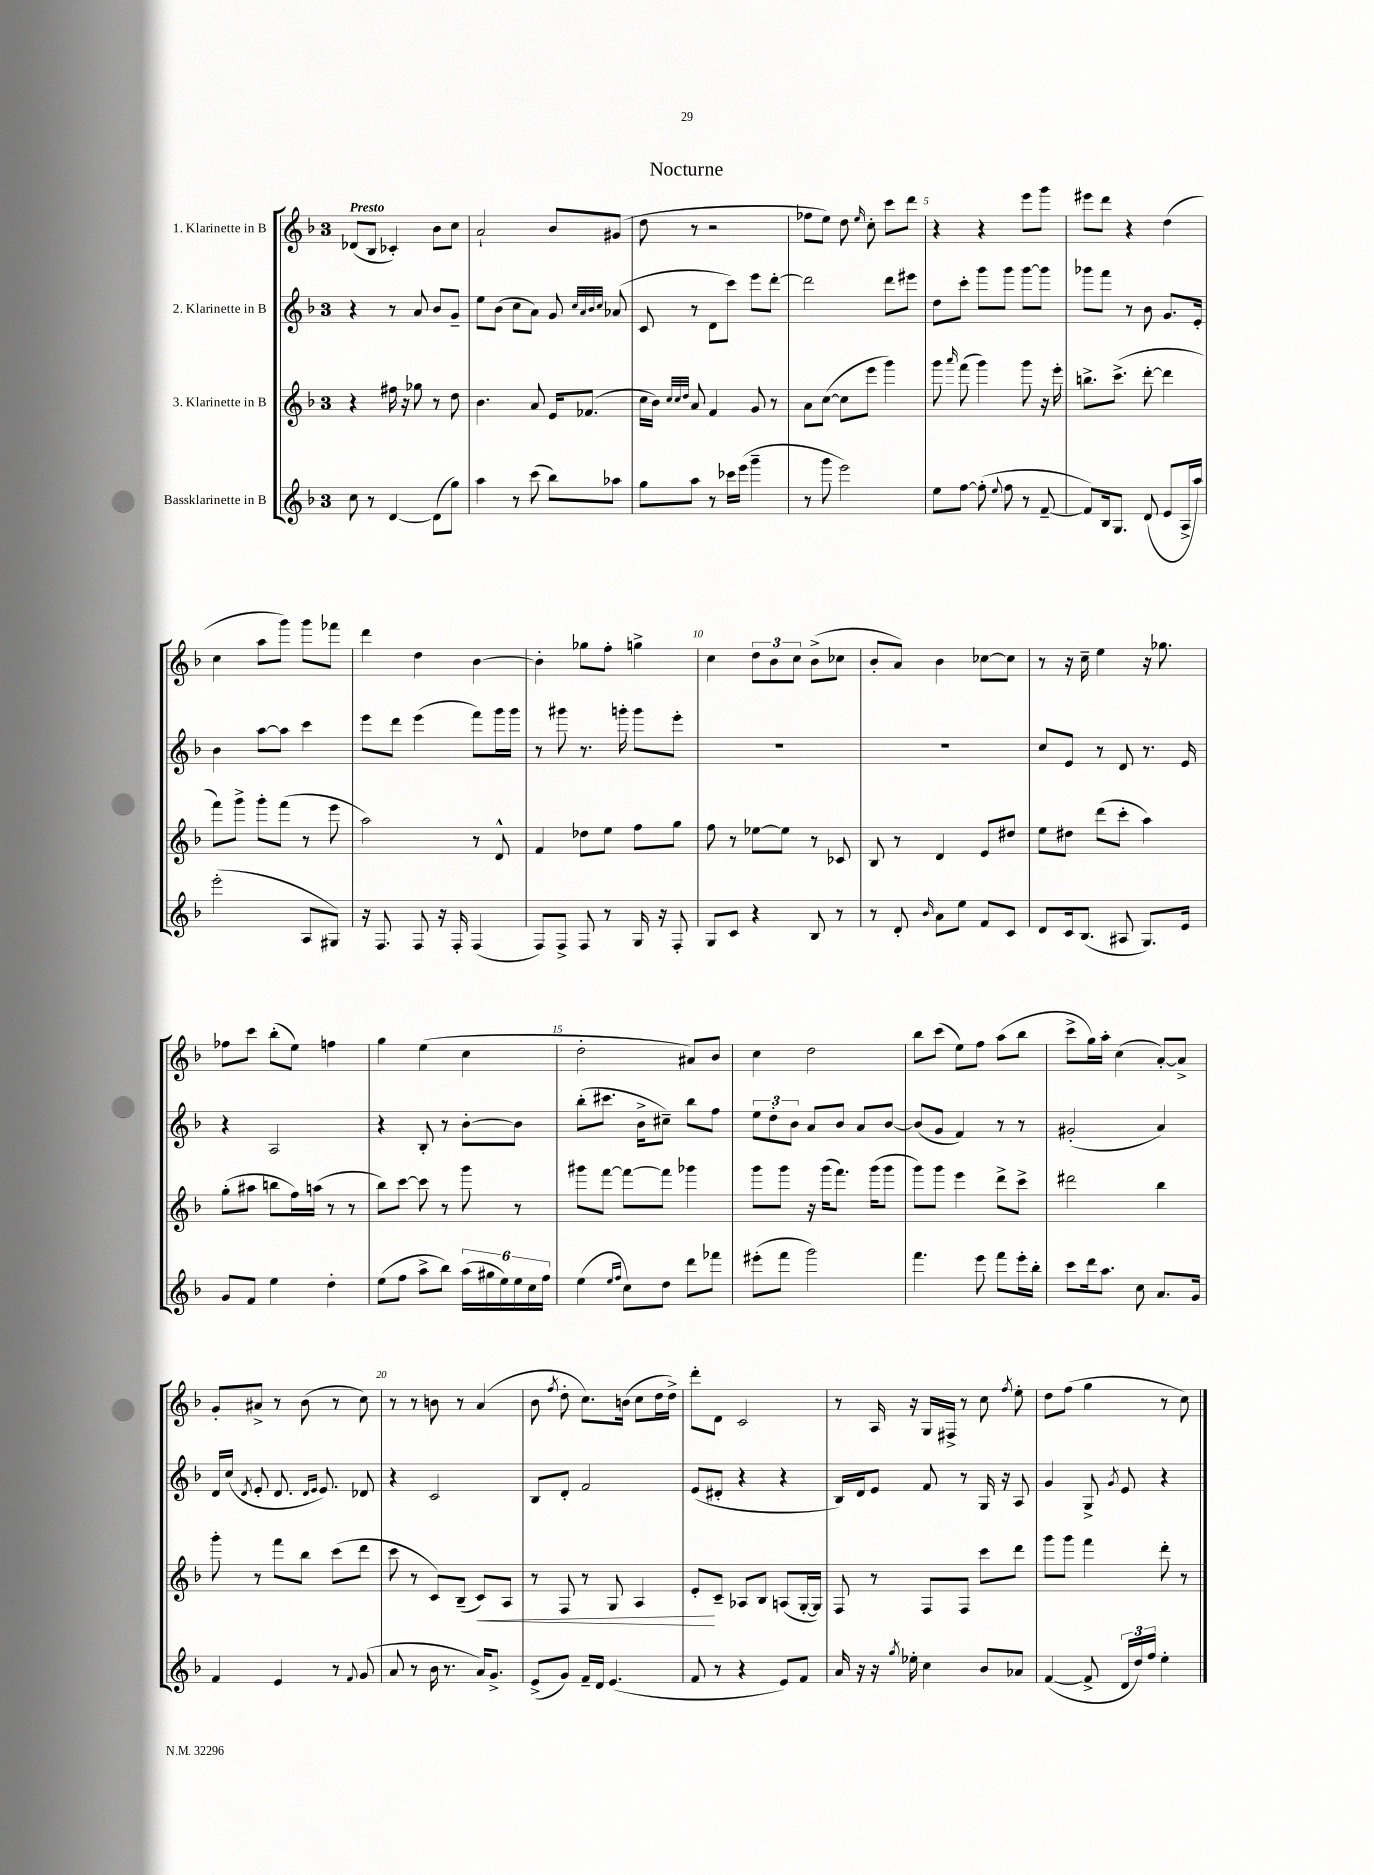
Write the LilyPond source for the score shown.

\header { title = "Nocturne" }
<<
\new StaffGroup <<
\new Staff = "s0" \with { instrumentName = "1. Klarinette in B" } {
    \clef treble \key f \major \once \override Staff.TimeSignature.style = #'single-digit \time 3/4 \tempo "Presto"
    \autoBeamOff des'8[( bes8] ces'4-.) bes'8[ c''8] |
    a'2-! bes'8[ gis'8]( |
    d''8 r8 r2 |
    fes''8[ e''8]) d''8 \grace { e''16 } c''8-. c'''8[ d'''8] |
    r4 r4 e'''8[ g'''8] |
    eis'''8[ d'''8] r4 d''4( |
    c''4 a''8[ g'''8]) g'''8[ fes'''8] |
    d'''4 d''4 bes'4~ |
    bes'4-. ges''8[ f''8]-. g''4-> |
    c''4 \tuplet 3/2 { d''8[ bes'8 c''8] } bes'8[->( ces''8] |
    bes'8[-. a'8]) bes'4 ces''8[~ ces''8] |
    r8 r16 c''16-- e''4 r16 ges''8. |
    fes''8[ c'''8] bes''8[-.( e''8]) f''4 |
    g''4 e''4( c''4 |
    d''2-. ais'8[) bes'8] |
    c''4 d''2 |
    bes''8[ c'''8]( e''8[) f''8] a''8[( bes''8] |
    c'''8[-> g''16) a''16]-. c''4( a'8[~-.) a'8]-> |
    g'8[-. ais'8]-> r8 bes'8( r8 c''8) |
    r8 r8 b'8 r8 a'4( |
    bes'8 \acciaccatura { f''8 } d''8-. c''8.[) b'16]( c''8[ d''16 d''16]->) |
    d'''8[-. d'8] c'2 |
    r8 a16 r16 g16[ fis16]-> r8 c''8 \acciaccatura { f''8 } e''8-. |
    d''8[ f''8]( g''4 r8 c''8) \bar "|." |
}
\new Staff = "s1" \with { instrumentName = "2. Klarinette in B" } {
    \clef treble \key f \major \once \override Staff.TimeSignature.style = #'single-digit \time 3/4
    \autoBeamOff r4 r8 a'8 bes'8[ g'8]-- |
    e''8[ bes'8]( c''8[ a'8]) g'8 \grace { c''32[ a'32 bes'32 c''32] } aes'8( |
    c'8 r8 d'8[ c'''8]) e'''8[ d'''8]~-. |
    d'''2 d'''8[ eis'''8] |
    d''8[ c'''8]-. g'''8[ g'''8] g'''8[~ g'''8] |
    ges'''8[ f'''8] r8 bes'8 g'8.[ e'16]-. |
    bes'4 a''8[~ a''8] c'''4 |
    e'''8[ d'''8] e'''4( f'''8[) g'''16 g'''16] |
    r8 gis'''8 r8. g'''16-. g'''8[ e'''8]-. |
    R2. |
    R2. |
    c''8[ e'8] r8 d'8 r8. e'16 |
    r4 a2 |
    r4 bes8-. r8 bes'8[~-. bes'8] |
    bes''8[-.( cis'''8.] bes'16[-> cis''8]--) bes''8[ f''8] |
    \tuplet 3/2 { e''8[ d''8-. bes'8] } a'8[ bes'8] a'8[ bes'8]~ |
    bes'8[( g'8] f'4) r8 r8 |
    gis'2-.( a'4) |
    d'16[ c''16]( \acciaccatura { d'8 } e'8-. d'8. \grace { d'16[ e'16] } e'8.) des'8 |
    r4 c'2 |
    bes8[ d'8]-. f'2 |
    e'8[( dis'8]-. r4 r4 |
    bes16[) d'16 e'8] f'8 r8 g16 r16 a8 |
    g'4 g8-> \acciaccatura { g'8 } e'8 r4 \bar "|." |
}
\new Staff = "s2" \with { instrumentName = "3. Klarinette in B" } {
    \clef treble \key f \major \once \override Staff.TimeSignature.style = #'single-digit \time 3/4
    \autoBeamOff r4 fis''16 r16 ges''8 r8 d''8 |
    bes'4. a'8 e'16[ fes'8.]( |
    c''16[ bes'16]) \grace { c''32[ c''32 d''32] } a'8 f'4 g'8 r8 |
    a'8[ c''8]~( c''8[ e'''8] g'''4) |
    g'''8 \grace { a'''16 } f'''8( g'''4) g'''8 r16 e'''16-. |
    b''8.[-> c'''8.]->( d'''8~-. d'''4 |
    f'''8[) g'''8]-> g'''8[-. f'''8]( r8 e'''8 |
    a''2) r8 d'8-^ |
    f'4 des''8[ e''8] f''8[ g''8] |
    f''8 r8 ees''8[~ ees''8] r8 ces'8 |
    bes8 r8 d'4 e'8[ dis''8] |
    e''8[ dis''8] d'''8[( c'''8]-. a''4) |
    g''8[-.( ais''8] b''8[ f''16) a''16]( r8 r8 |
    bes''8[) c'''8]~ c'''8 r8 g'''8 r8 |
    gis'''8[ f'''8]~ f'''8[~ f'''8] ges'''4 |
    g'''8[ g'''8] r16 g'''16[( f'''8.]) g'''16[( g'''8] |
    g'''8[) g'''8] e'''4 d'''8[-> c'''8]-> |
    dis'''2 bes''4 |
    g'''8-. r8 f'''8[ bes''8] c'''8[( d'''8] |
    c'''8 r8 c'8[) bes8]--( c'8[\<) a8] |
    r8 f8 r8 g8 a4 |
    e'8[-.\! c'8]-- aes8[ bes8] a8[( g16~-. g16]) |
    f8 r8 f8[ f8] c'''8[ d'''8] |
    g'''8[ g'''8] f'''4 d'''8-. r8 \bar "|." |
}
\new Staff = "s3" \with { instrumentName = "Bassklarinette in B" } {
    \clef treble \key f \major \once \override Staff.TimeSignature.style = #'single-digit \time 3/4
    \autoBeamOff c''8 r8 d'4~ d'8[( g''8]) |
    a''4 r8 c'''8( bes''8[) aes''8] |
    g''8[ a''8] r8 ces'''16[ e'''16]( g'''4-- |
    r8 g'''8 e'''2) |
    e''8[ f''8]~ f''8-.( \appoggiatura { e''8 } f''8 r8 f'8~-- |
    f'8[) bes16 g8.] d'8( e'8[ a16-> a''16]) |
    e'''2-.( a8[ gis8]) |
    r16 f8. f8 r16 f16-. f4( |
    f8[) f8]-> f8 r8 g16 r16 f8-. |
    g8[ c'8] r4 bes8 r8 |
    r8 d'8-. \grace { bes'16 } a'8[ e''8] f'8[ c'8] |
    d'8[ c'16 bes8.]( ais8 g8.[) e'16] |
    g'8[ f'8] e''4 d''4-. |
    e''8[( f''8] a''8[-> bes''8]) \tuplet 6/4 { a''16[( gis''16 e''16) e''16 c''16 f''16] } |
    e''4( \grace { e''16[ f''16] } c''8[) d''8] d'''8[ fes'''8] |
    eis'''8[-.( f'''8] g'''2) |
    f'''4. e'''8 f'''8[ e'''16-. bes''16]-. |
    c'''8[ d'''16 a''8.] c''8 a'8.[ g'16] |
    f'4 e'4 r8 \appoggiatura { f'8 } g'8( |
    a'8 r8 bes'16 r8. a'16[) g'8.]-> |
    e'8[->( g'8]) f'16[-- d'16] e'4.( |
    f'8 r8 r4 e'8[) f'8] |
    a'16 r16 r16 \acciaccatura { g''8 } ees''16-. c''4 bes'8[ aes'8] |
    f'4~( f'8-> \tuplet 3/2 { d'16[ d''16) f''16] } e''4-. \bar "|." |
}
>>
>>
\layout { \context { \Score \override BarNumber.break-visibility = ##(#f #t #t) barNumberVisibility = #(every-nth-bar-number-visible 5) } }
